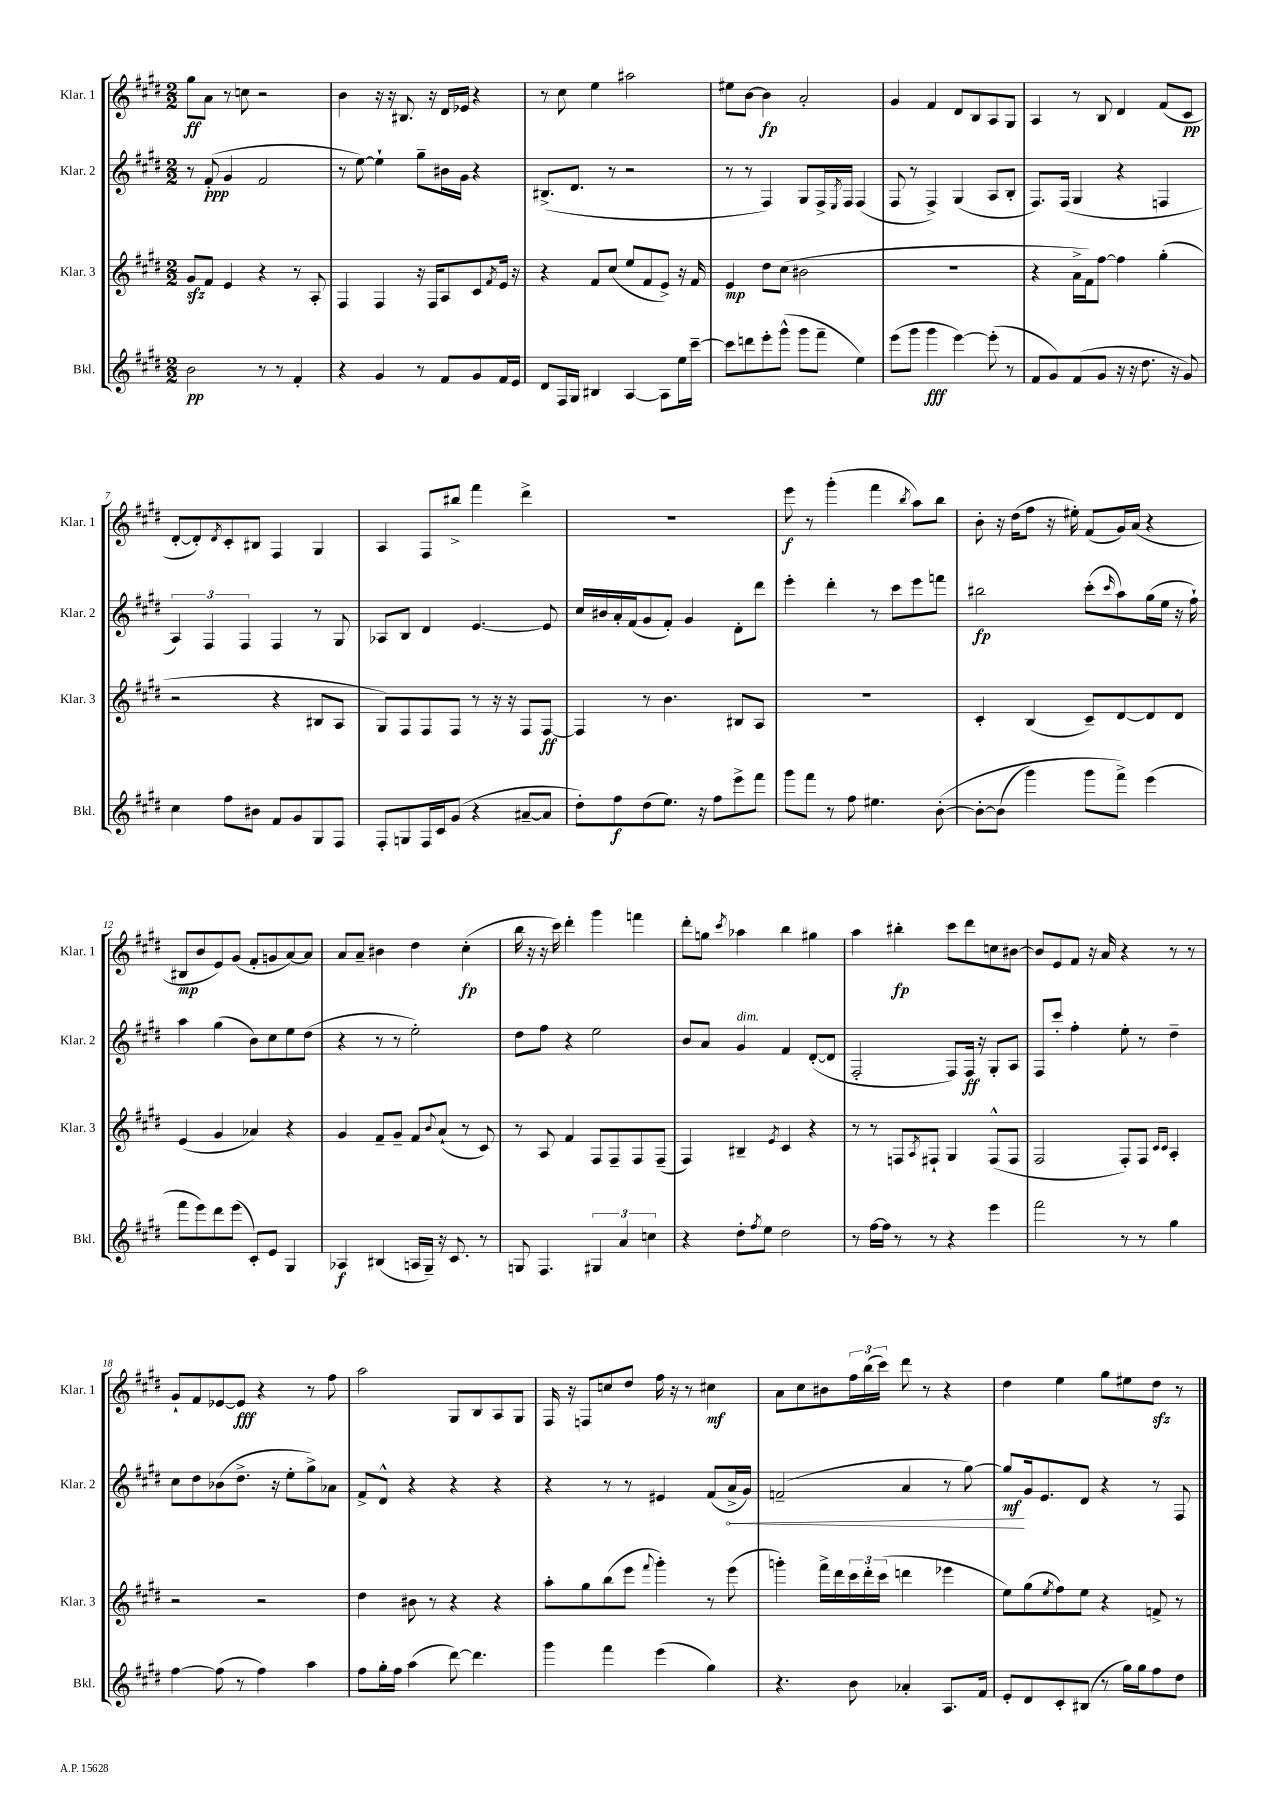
<<
\new StaffGroup <<
\new Staff = "s0" \with { instrumentName = "Klar. 1" shortInstrumentName = "Klar. 1" } {
    \clef treble \key e \major \numericTimeSignature \time 2/2
    gis''8\ff a'8 r8 c''8 r2 |
    b'4 r16 r16 bis8. r16 dis'16 ees'16 r4 |
    r8 cis''8 e''4 ais''2 |
    eis''8 b'8~ b'4\fp a'2-. |
    gis'4 fis'4 dis'8 b8 a8 gis8 |
    a4 r8 b8 dis'4 fis'8( cis'8\pp |
    dis'8~-. dis'8-.) \acciaccatura { dis'8 } cis'8-. bis8 fis4 gis4 |
    a4 fis8 bis''8-> fis'''4 dis'''4-> |
    R1 |
    e'''8\f r8 gis'''4-.( fis'''4 \acciaccatura { b''8 } a''8) b''8 |
    b'8-. r16 dis''16( fis''8 r16 eis''16-.) fis'8( gis'16) a'16( r4 |
    bis8\mp b'8 e'8) gis'8( fis'8-. g'8 a'8~) a'8 |
    a'8 a'8-- bis'4 dis''4 cis''4-.\fp( |
    b''16 r16 r16 cis'''16) dis'''4-. gis'''4 f'''4 |
    dis'''8-. g''8 \acciaccatura { cis'''8 } aes''4 b''4 gis''4 |
    a''4 bis''4-.\fp cis'''8 dis'''8 c''8 bis'8~ |
    bis'8 e'8 fis'8 r16 a'16 r4 r8 r8 |
    gis'8-! fis'8 ees'8~ ees'8\fff r4 r8 fis''8 |
    a''2 gis8 b8 a8 gis8 |
    fis16 r16 f8 c''8 dis''8 fis''16 r16 r8 cis''4\mf |
    a'8 cis''8 bis'8 \tuplet 3/2 { fis''16 b''16( cis'''16) } dis'''8 r8 r4 |
    dis''4 e''4 gis''8 eis''8 dis''8\sfz r8 \bar "|." |
}
\new Staff = "s1" \with { instrumentName = "Klar. 2" shortInstrumentName = "Klar. 2" } {
    \clef treble \key e \major \numericTimeSignature \time 2/2
    r8 fis'8-.\ppp( gis'4 fis'2 |
    r8 e''8~) e''4-! gis''8-- bis'16 gis'16 r4 |
    bis8.->( dis'8. r8 r2 |
    r8 r8 fis4) gis8 fis16-> \acciaccatura { e8 } fis16 fis4( |
    fis8 r8 fis4->) gis4( a8 b8-. |
    fis8.) fis16( gis4 r4 f4 |
    \tuplet 3/2 { a4) fis4 fis4 } fis4 r8 gis8 |
    aes8 b8 dis'4 e'4.~ e'8 |
    cis''16 bis'16 a'16-. fis'16( gis'8 fis'8-.) gis'4 dis'8-. dis'''8 |
    e'''4-. dis'''4-. r8 cis'''8 e'''8 f'''8 |
    bis''2\fp cis'''8-.( \grace { cis'''16 } a''8) gis''16( e''16 r16 fis''16-!) |
    a''4 gis''4( b'8) cis''8 e''8 dis''8( |
    r4 r8 r8 e''2-.) |
    dis''8 fis''8 r4 e''2 |
    b'8 a'8 gis'4^\markup { \italic "dim." } fis'4 dis'8~-.( dis'8 |
    fis2-. fis8) fis16\ff r16 gis8-. a8 |
    fis8 cis'''8-. fis''4-. e''8-. r8 dis''4-- |
    cis''8 dis''8 bes'8( dis''8.-> r16 e''8-. gis''8->) aes'8 |
    fis'8-> dis'8-^ r4 r4 r4 |
    r4 r8 r8 eis'4 fis'8( \once \override Hairpin.circled-tip = ##t a'16->\< gis'16) |
    f'2--( a'4 r8 gis''8~) |
    gis''8\mf\! gis'16 e'8. dis'8 r4 r8 fis8 \bar "|." |
}
\new Staff = "s2" \with { instrumentName = "Klar. 3" shortInstrumentName = "Klar. 3" } {
    \clef treble \key e \major \numericTimeSignature \time 2/2
    gis'8\sfz fis'8 e'4 r4 r8 a8-. |
    fis4 fis4 r16 fis16 a8 cis'8 \acciaccatura { fis'8 } e'16 r16 |
    r4 fis'8 cis''8( e''8 fis'8 e'8->) r16 fis'16 |
    e'4\mp dis''8 cis''8( bis'2 |
    R1 |
    r4 a'16-> fis'16) fis''8~ fis''4 gis''4-.( |
    r2 r4 bis8 a8 |
    gis8) fis8 fis8 fis8 r8 r16 r16 fis8 fis8~\ff |
    fis4 r8 b'4. bis8 a8 |
    R1 |
    cis'4-. b4( cis'8--) dis'8~ dis'8 dis'8 |
    e'4( gis'4 aes'4) r4 |
    gis'4 fis'8-- gis'8-- fis'8 \appoggiatura { b'8 } a'8-!( r8 cis'8) |
    r8 a8 fis'4 fis8 fis8-- fis8 fis8--( |
    fis4) bis4-- \acciaccatura { e'8 } cis'4 r4 |
    r8 r8 f8 \acciaccatura { a8 } fis8-! gis4 fis8-^( fis8 |
    fis2 fis8-.) fis8 \grace { cis'16 cis'16 } a4-. |
    r2 r2 |
    dis''4 bis'8 r8 r4 r4 |
    a''8-. gis''8 b''8( e'''8 \appoggiatura { fis'''8 } gis'''4-.) r8 e'''8( |
    g'''4-.) fis'''16-> dis'''16 \tuplet 3/2 { cis'''16 dis'''16-. cis'''16( } d'''4 ees'''4 |
    e''8) gis''8( \acciaccatura { e''8 } fis''8) e''8 r4 f'8-> r8 \bar "|." |
}
\new Staff = "s3" \with { instrumentName = "Bkl." shortInstrumentName = "Bkl." } {
    \clef treble \key e \major \numericTimeSignature \time 2/2
    b'2\pp r8 r8 fis'4-. |
    r4 gis'4 r8 fis'8 gis'8 fis'16 e'16 |
    dis'8 fis16 gis16 bis4 a4~ a8 e''16 cis'''16~-- |
    cis'''8 d'''8 e'''8-. gis'''8-^( gis'''8 fis'''8-- e''4) |
    e'''8( gis'''8 gis'''4\fff e'''4~) e'''8-.( r8 |
    fis'8 gis'8) fis'8( gis'8 r16 r16 dis''8. r16 gis'8) |
    cis''4 fis''8 bis'8 fis'8 gis'8 gis8 fis8 |
    fis8-. g8 fis16 cis'16 gis'8( r4 ais'8~-- ais'8 |
    dis''8-.) fis''8\f dis''8( e''8.) r16 fis''8 e'''8-> fis'''8 |
    gis'''8 fis'''8 r8 fis''8 eis''4. b'8~-.\( |
    b'8~-. b'8( gis'''4) gis'''8 fis'''8->\) e'''4( |
    fis'''8 e'''8) dis'''8 e'''8( cis'8-.) e'8 gis4 |
    aes4\f bis4( a16 gis16--) r16 cis'8. r8 |
    g8 fis4. \tuplet 3/2 { gis4 a'4 c''4 } |
    r4 dis''8-. \acciaccatura { fis''8 } e''8 dis''2 |
    r8 fis''16~ fis''16 r8 r8 r4 e'''4 |
    fis'''2 r8 r8 gis''4 |
    fis''4~ fis''8( r8 fis''4) a''4 |
    fis''8 gis''16-. fis''16 a''4( dis'''8~) dis'''4. |
    gis'''4 fis'''4 e'''4( gis''4) |
    r4. b'8 aes'4-. a8. fis'16 |
    e'8-. dis'8 cis'8-. bis8( r8 gis''16) gis''16 fis''8 dis''8 \bar "|." |
}
>>
>>
